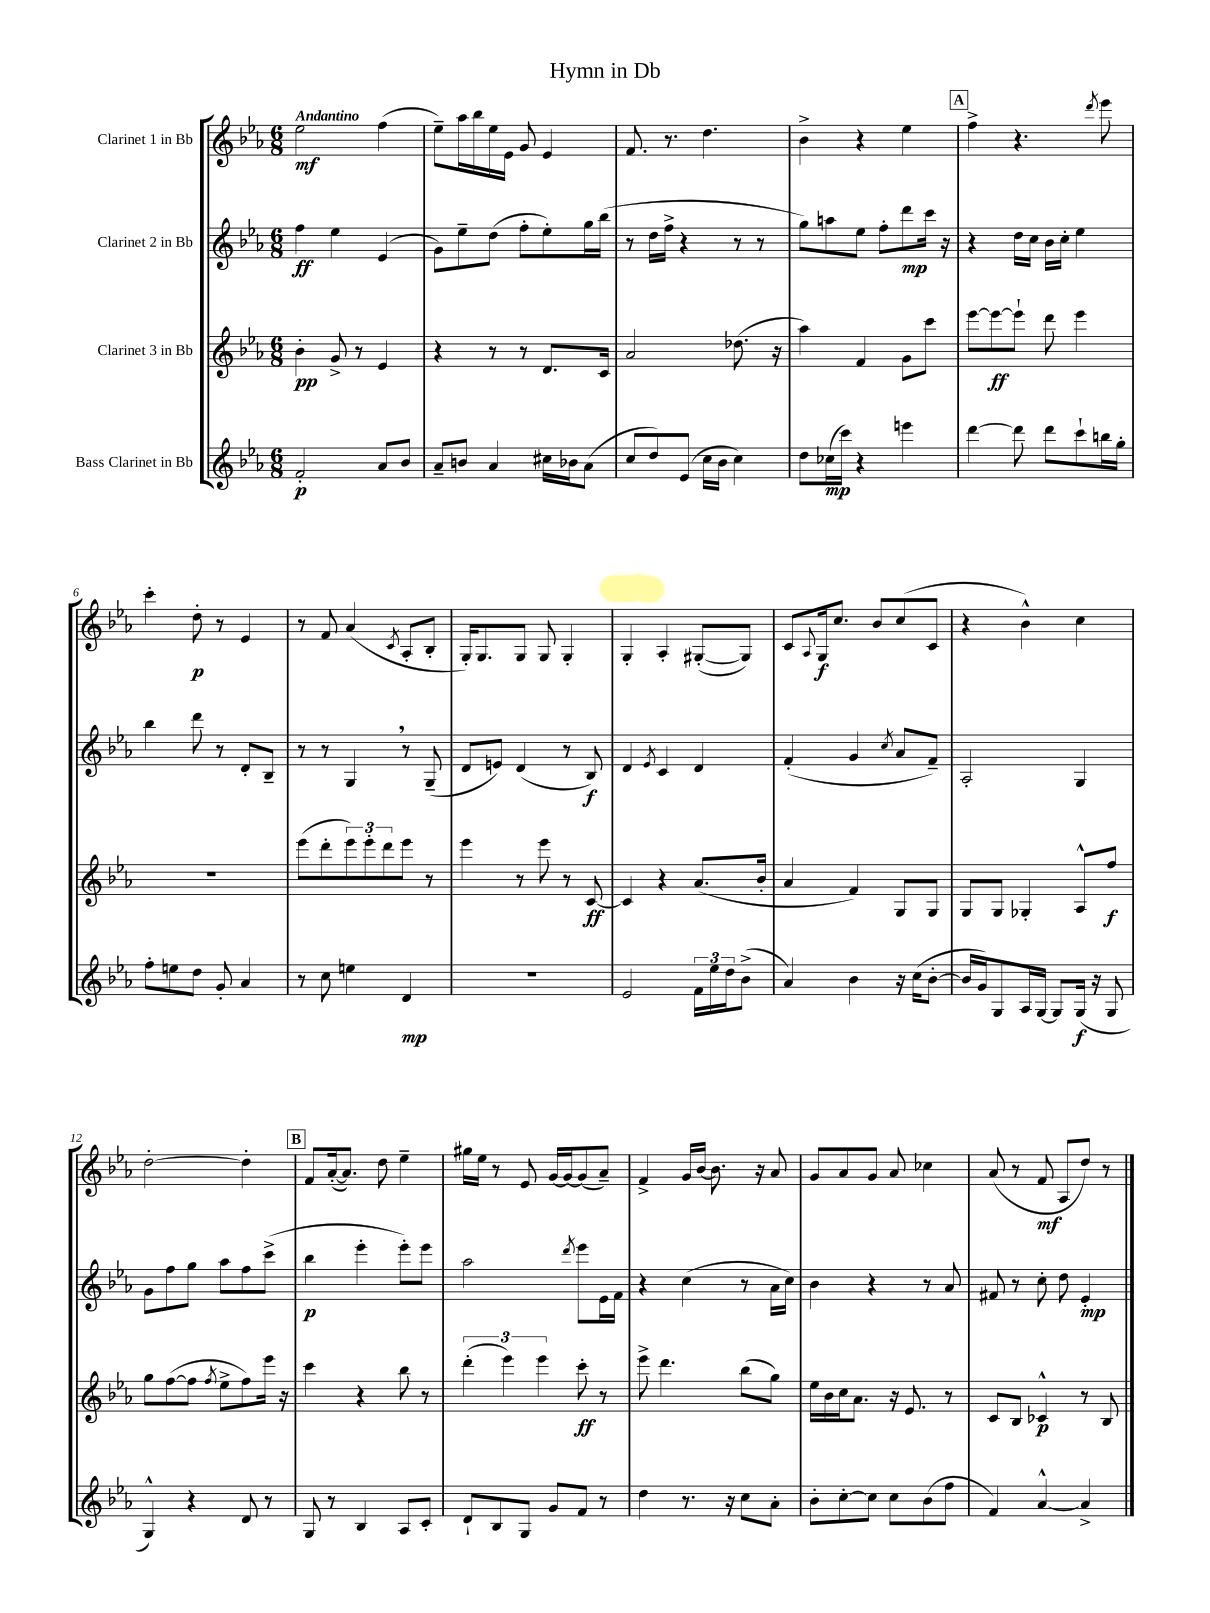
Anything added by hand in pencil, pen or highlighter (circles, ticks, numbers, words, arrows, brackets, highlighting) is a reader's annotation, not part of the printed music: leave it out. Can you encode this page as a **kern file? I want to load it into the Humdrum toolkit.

**kern	**dynam	**kern	**dynam	**kern	**dynam	**kern	**dynam
*part4	*part4	*part3	*part3	*part2	*part2	*part1	*part1
*staff4	*staff4	*staff3	*staff3	*staff2	*staff2	*staff1	*staff1
*I"Bass Clarinet in Bb	*	*I"Clarinet 3 in Bb	*	*I"Clarinet 2 in Bb	*	*I"Clarinet 1 in Bb	*
*clefG2	*	*clefG2	*	*clefG2	*	*clefG2	*
*k[b-e-a-]	*	*k[b-e-a-]	*	*k[b-e-a-]	*	*k[b-e-a-]	*
*M6/8	*	*M6/8	*	*M6/8	*	*M6/8	*
=1	=1	=1	=1	=1	=1	=1	=1
!	!	!	!	!	!	!LO:TX:a:B:t=Andantino	!
2f'/	p	4b-'\	pp	4ff\	ff	2ee-\	mf
.	.	8g^/	.	4ee-\	.	.	.
.	.	8r	.	.	.	.	.
8a-/L	.	4e-/	.	(4e-/	.	(4ff\	.
8b-/J	.	.	.	.	.	.	.
=2	=2	=2	=2	=2	=2	=2	=2
8a-~/L	.	4r	.	8g\L)	.	8ee-~\L)	.
8bn/J	.	.	.	8ee-~\	.	16aa-\L	.
.	.	.	.	.	.	16bb-\	.
4a-/	.	8r	.	(8dd\J	.	16ee-\	.
.	.	.	.	.	.	16e-\JJ	.
.	.	8r	.	8ff'\L	.	8g/	.
16cc#X\LL	.	8.d/L	.	8ee-'\)	.	4e-/	.
16b-X\J	.	.	.	.	.	.	.
(8a-\J	.	.	.	16gg\L	.	.	.
.	.	16c/Jk	.	(16bb-\JJ	.	.	.
=3	=3	=3	=3	=3	=3	=3	=3
8cc/L	.	2a-/	.	8r	.	8.f/	.
8dd/)	.	.	.	16dd\LL	.	.	.
.	.	.	.	16ff^\JJ	.	8.r	.
(8e-/J	.	.	.	4r	.	.	.
16cc\LL	.	.	.	.	.	4.dd\	.
16b-\JJ	.	.	.	.	.	.	.
4cc\)	.	(8.dd-X\	.	8r	.	.	.
.	.	.	.	8r	.	.	.
.	.	16r	.	.	.	.	.
=4	=4	=4	=4	=4	=4	=4	=4
8dd\L	.	4aa-\)	.	8gg\L)	.	4b-^\	.
(16cc-X\L	mp	.	.	8aan\	.	.	.
16ccc\JJ)	.	.	.	.	.	.	.
4r	.	4f/	.	8ee-\J	.	4r	.
.	.	.	.	8ff'\L	.	.	.
4eeen\	.	8g\L	.	8ddd\	mp	4ee-\	.
.	.	8ccc\J	.	16ccc\Jk	.	.	.
.	.	.	.	16r	.	.	.
!!LO:REH:place=s1:t=A
=5	=5	=5	=5	=5	=5	=5	=5
[4ddd\	.	[8eee-\L	.	4r	.	4ff^\	.
.	.	8eee-\_	ff	.	.	.	.
8ddd\]	.	8eee-`\J]	.	16dd\LL	.	4.r	.
.	.	.	.	16cc\JJ	.	.	.
8ddd\L	.	8ddd\	.	16b-\LL	.	.	.
.	.	.	.	16cc'\JJ	.	.	.
8ccc`\	.	4eee-\	.	4ee-\	.	.	.
.	.	.	.	.	.	8qddd/	.
16bbn\L	.	.	.	.	.	8eee-\	.
16gg'\JJ	.	.	.	.	.	.	.
!!LO:LB:g=z
=6	=6	=6	=6	=6	=6	=6	=6
8ff'\L	.	2.r	.	4bb-\	.	4ccc'\	.
8een\	.	.	.	.	.	.	.
8dd\J	.	.	.	8ddd\	.	8dd'\	p
8g'/	.	.	.	8r	.	8r	.
4a-/	.	.	.	8d'/L	.	4e-/	.
.	.	.	.	8B-~/J	.	.	.
=7	=7	=7	=7	=7	=7	=7	=7
8r	.	(8eee-\L	.	8r	.	8r	.
8cc\	.	8ddd'\	.	8r	.	8f/	.
4een\	.	12eee-\)	.	4G,/	.	(4a-/	.
.	.	12eee-'\	.	.	.	.	.
.	.	12ddd\	.	.	.	.	.
.	.	.	.	.	.	8qc/	.
4d/	mp	8eee-\J	.	8r	.	8A-'/L	.
.	.	8r	.	(8G~/	.	8B-'/J	.
=8	=8	=8	=8	=8	=8	=8	=8
2.r	.	4eee-\	.	8d/L	.	16G'/KL)	.
.	.	.	.	.	.	8.G/	.
.	.	.	.	8en/J)	.	.	.
.	.	8r	.	(4d/	.	8G/J	.
.	.	8eee-\	.	.	.	8G/	.
.	.	8r	.	8r	.	4G'/	.
.	.	[8c/	ff	8B-/)	f	.	.
=9	=9	=9	=9	=9	=9	=9	=9
2e-/	.	4c/]	.	4d/	.	4G'/	.
.	.	.	.	8qe-/	.	.	.
.	.	4r	.	4c/	.	4A-'/	.
24f\LL	.	(8.a-/L	.	4d/	.	([8G#X'/L	.
24ee-\	.	.	.	.	.	.	.
24dd\J	.	.	.	.	.	.	.
(8b-^\J	.	.	.	.	.	8G#/J])	.
.	.	16b-'/Jk	.	.	.	.	.
=10	=10	=10	=10	=10	=10	=10	=10
4a-/)	.	4a-/	.	(4f'/	.	8c/L	.
.	.	.	.	.	.	8qqA-/	.
.	.	.	.	.	.	16G/k	f
.	.	.	.	.	.	8.cc/J	.
4b-\	.	4f/)	.	4g/	.	.	.
.	.	.	.	.	.	8b-/L	.
.	.	.	.	8qcc/	.	.	.
16r	.	8G/L	.	8a-/L	.	(8cc/	.
(16cc\KL	.	.	.	.	.	.	.
[8b-'\J	.	8G/J	.	8f~/J)	.	8c/J	.
=11	=11	=11	=11	=11	=11	=11	=11
16b-/LL]	.	8G/L	.	2A-'/	.	4r	.
16g/J)	.	.	.	.	.	.	.
8G/	.	8G/J	.	.	.	.	.
16A-/L	.	4G-X'/	.	.	.	4b-^^\)	.
[16G/JJ	.	.	.	.	.	.	.
8G/L]	.	.	.	.	.	.	.
(16G/Jk	f	8A-^^/L	.	4G/	.	4cc\	.
16r	.	.	.	.	.	.	.
8G/	.	8ff/J	f	.	.	.	.
!!LO:LB:g=z
=12	=12	=12	=12	=12	=12	=12	=12
4G^^/)	.	8gg\L	.	8g\L	.	[2dd'\	.
.	.	([8ff\	.	8ff\	.	.	.
4r	.	8ff\J]	.	8gg\J	.	.	.
.	.	8qff/	.	.	.	.	.
.	.	8ee-^\L	.	8aa-\L	.	.	.
8d/	.	8ff\)	.	8ff\	.	4dd'\]	.
8r	.	16eee-\Jk	.	(8ccc^\J	.	.	.
.	.	16r	.	.	.	.	.
!!LO:REH:place=s1:t=B
=13	=13	=13	=13	=13	=13	=13	=13
8G/	.	4ccc\	.	4bb-\	p	8f/L	.
8r	.	.	.	.	.	([16a-'/k	.
.	.	.	.	.	.	8.a-/J])	.
4B-/	.	4r	.	4eee-'\	.	.	.
.	.	.	.	.	.	8dd\	.
8A-/L	.	8bb-\	.	8eee-'\L)	.	4ee-~\	.
8c'/J	.	8r	.	8eee-\J	.	.	.
=14	=14	=14	=14	=14	=14	=14	=14
8d`/L	.	(6ddd'\	.	2aa-\	.	16gg#X\LL	.
.	.	.	.	.	.	16ee-\JJ	.
8B-/	.	.	.	.	.	8r	.
.	.	6eee-\)	.	.	.	.	.
8G/J	.	.	.	.	.	8e-/	.
.	.	6eee-\	.	.	.	.	.
8g/L	.	.	.	.	.	[16g/LL	.
.	.	.	.	.	.	16g/J_	.
.	.	.	.	8qddd/	.	.	.
8f/J	.	8ccc'\	ff	8eee-\L	.	(8g/]	.
8r	.	8r	.	16e-\L	.	8a-~/J)	.
.	.	.	.	16f\JJ	.	.	.
=15	=15	=15	=15	=15	=15	=15	=15
4dd\	.	8eee-^\	.	4r	.	4f^/	.
.	.	4.ddd\	.	.	.	.	.
8.r	.	.	.	(4cc\	.	16g/LL	.
.	.	.	.	.	.	[16b-/JJ	.
.	.	.	.	.	.	8.b-\]	.
16r	.	.	.	.	.	.	.
8cc\L	.	(8bb-\L	.	8r	.	.	.
.	.	.	.	.	.	16r	.
8a-'\J	.	8gg\J)	.	16a-\LL	.	8a-/	.
.	.	.	.	16cc\JJ)	.	.	.
=16	=16	=16	=16	=16	=16	=16	=16
8b-'\L	.	16ee-\LL	.	4b-\	.	8g/L	.
.	.	16b-\	.	.	.	.	.
[8cc'\	.	16cc\J	.	.	.	8a-/	.
.	.	8.a-\J	.	.	.	.	.
8cc\J]	.	.	.	4r	.	8g/J	.
8cc\L	.	16r	.	.	.	8a-/	.
.	.	8.e-/	.	.	.	.	.
(8b-\	.	.	.	8r	.	4cc-X\	.
8ff\J	.	8r	.	8a-/	.	.	.
=17	=17	=17	=17	=17	=17	=17	=17
4f/)	.	8c/L	.	8f#X/	.	(8a-/	.
.	.	8B-/J	.	8r	.	8r	.
[4a-^^/	.	4c-X^^/	p	8cc'\	.	8f/	mf
.	.	.	.	8dd\	.	8A-/L	.
4a-^/]	.	8r	.	4e-'/	mp	8dd/J)	.
.	.	8B-/	.	.	.	8r	.
==	==	==	==	==	==	==	==
*-	*-	*-	*-	*-	*-	*-	*-
